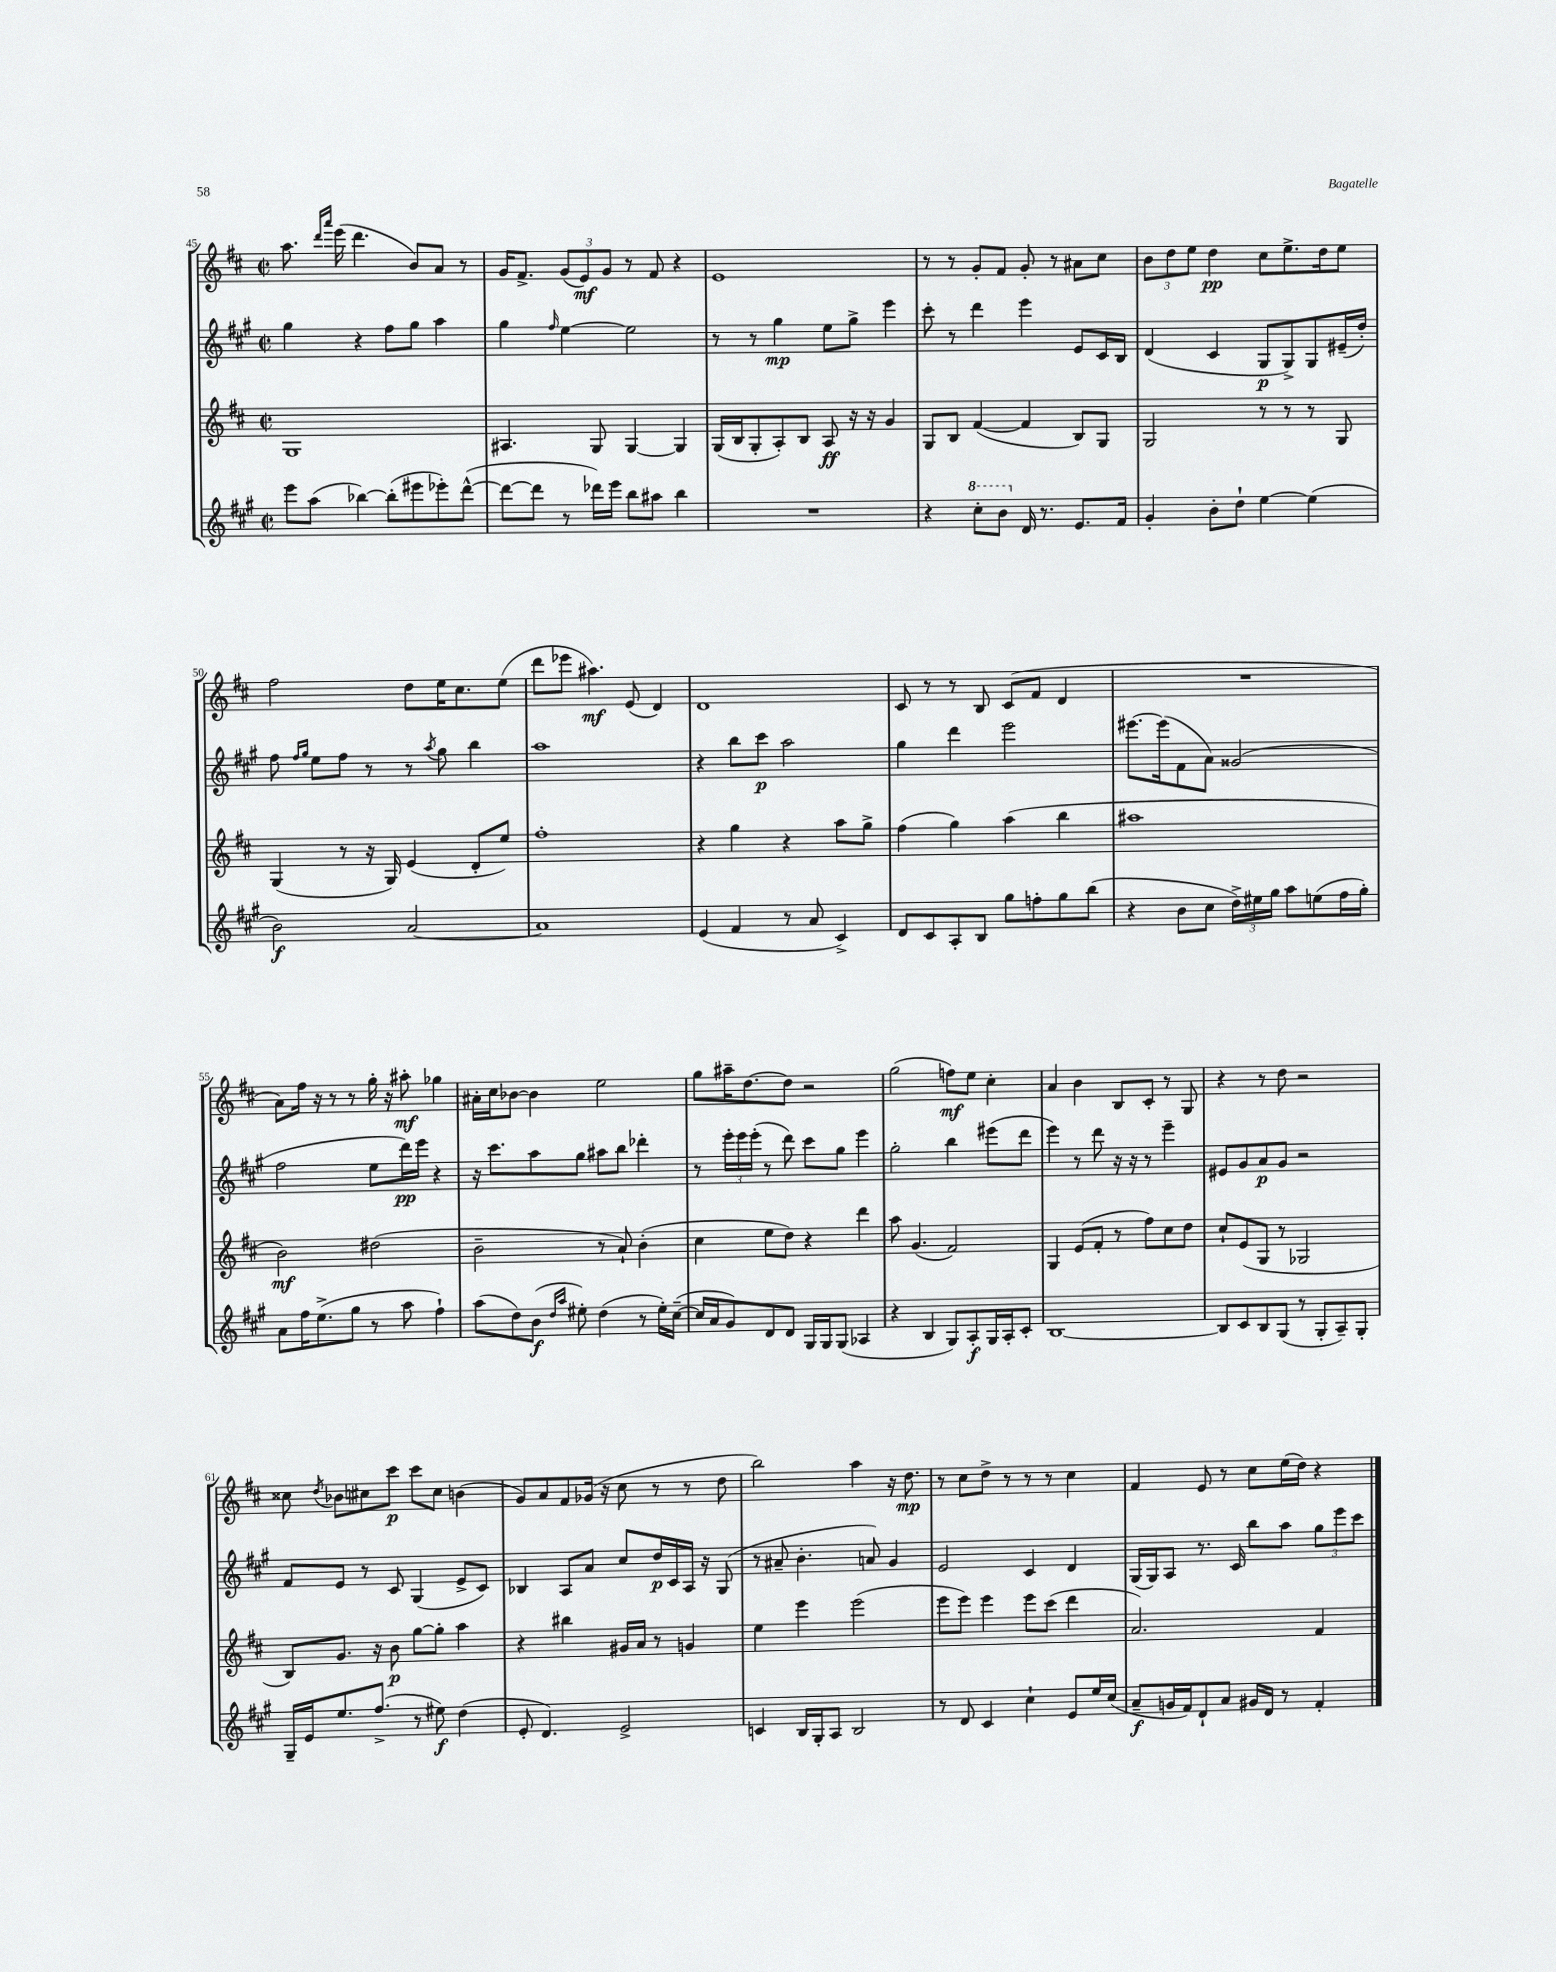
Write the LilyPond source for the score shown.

<<
\new StaffGroup <<
\new Staff = "s0" {
    \clef treble \key d \major \defaultTimeSignature \time 2/2
    \autoBeamOff a''8. \grace { d'''16[ a'''16] } e'''16( d'''4. b'8[) a'8] r8 |
    g'16[ fis'8.]-> \tuplet 3/2 { g'8[( e'8\mf) g'8] } r8 fis'8 r4 |
    e'1 |
    r8 r8 g'8[-. fis'8] g'8-. r8 ais'8[ cis''8] |
    \tuplet 3/2 { b'8[ d''8 e''8] } d''4\pp cis''8[ e''8.-> d''16 e''8] |
    fis''2 d''8[ e''16 cis''8. e''8]( |
    d'''8[ ees'''8] ais''4.\mf) e'8( d'4) |
    d'1 |
    cis'8 r8 r8 b8 cis'8[( fis'8] d'4 |
    R1 |
    a'8[) fis''16] r16 r8 r8 g''16-. r16 ais''8-.\mf ges''4 |
    ais'16[-. cis''16 bes'8]~ bes'4 e''2 |
    g''8[ ais''16-- d''8.~ d''8] r2 |
    g''2( f''8[\mf) e''8] cis''4-. |
    a'4 b'4 b8[ cis'8]-. r8 g8 |
    r4 r8 d''8 r2 |
    cisis''8 \acciaccatura { d''8 } bes'8[ cis''8 cis'''8]\p cis'''8[ cis''8] b'4( |
    g'8[) a'8 fis'8 ges'16]( r16 cis''8 r8 r8 d''8 |
    b''2) a''4 r16 d''8.\mp |
    r8 cis''8[ d''8]-> r8 r8 r8 cis''4 |
    fis'4 e'8 r8 cis''8[ e''16( d''16]) r4 \bar "|." |
}
\new Staff = "s1" {
    \clef treble \key a \major \defaultTimeSignature \time 2/2
    \autoBeamOff gis''4 r4 fis''8[ gis''8] a''4 |
    gis''4 \grace { fis''16 } e''4~ e''2 |
    r8 r8 gis''4\mp e''8[ gis''8]-> e'''4 |
    cis'''8-. r8 d'''4 e'''4 e'8[ cis'16 b16] |
    d'4( cis'4 gis8[\p gis8->) gis8 eis'16--( d''16]-.) |
    fis''8 \grace { fis''16[ gis''16] } e''8[ fis''8] r8 r8 \acciaccatura { a''8 } gis''8 b''4 |
    a''1 |
    r4 b''8[ cis'''8]\p a''2 |
    gis''4 d'''4 e'''2 |
    eis'''8.[~ eis'''16( fis'8 a'8]) gisis'2( |
    fis''2 e''8[ d'''16\pp) e'''16] r4 |
    r16 cis'''8.[ a''8 gis''8] ais''8[ b''8] des'''4-. |
    r8 \tuplet 3/2 { e'''16[-. e'''16 e'''16]-.( } r8 d'''8) cis'''8[ gis''8] e'''4 |
    gis''2-. b''4 eis'''8[( d'''8] |
    e'''4) r8 d'''8 r16 r16 r8 e'''4-- |
    eis'8[ gis'8 a'8\p gis'8] r2 |
    fis'8[ e'8] r8 cis'8 gis4( e'8[-> cis'8]) |
    bes4 a8[ a'8] cis''8[ d''16\p cis'16 a16] r16 gis8( |
    r8 ais'8-- b'4.-. a'8) gis'4 |
    e'2 cis'4 d'4 |
    gis16[( gis16) a8] r8. cis'16 b''8[ a''8] \tuplet 3/2 { gis''8[ e'''8 cis'''8] } \bar "|." |
}
\new Staff = "s2" {
    \clef treble \key d \major \defaultTimeSignature \time 2/2
    \autoBeamOff g1 |
    ais4. g8 g4~ g4 |
    g16[( b16 g8-. a8-.) b8] a8\ff r16 r16 g'4 |
    g8[ b8] fis'4~( fis'4 b8[) g8] |
    g2 r8 r8 r8 g8 |
    g4( r8 r16 g16) e'4( d'8[-. e''8]) |
    fis''1-. |
    r4 g''4 r4 a''8[ g''8]-> |
    fis''4( g''4) a''4( b''4 |
    ais''1 |
    b'2\mf) dis''2( |
    b'2-- r8 a'8-!) b'4-.( |
    cis''4 e''8[ d''8]) r4 d'''4 |
    a''8 g'4.( fis'2) |
    g4 e'8[( fis'8]-. r8 fis''8[) cis''8 d''8] |
    cis''8[-! e'8( g8] r8 ges2 |
    b8[) g'8.] r16 b'8\p g''8[~ g''8]-. a''4 |
    r4 bis''4 gis'16[ a'16] r8 g'4 |
    e''4 e'''4 e'''2( |
    e'''8[ e'''8]) e'''4 e'''8[ cis'''8]( d'''4 |
    a'2.) fis'4 \bar "|." |
}
\new Staff = "s3" {
    \clef treble \key a \major \defaultTimeSignature \time 2/2
    \autoBeamOff e'''8[ a''8]( bes''4~) bes''8[-.( eis'''8 ees'''8-.) d'''8]~-^( |
    d'''8[~ d'''8] r8 des'''16[) e'''16] b''8[ ais''8] b''4 |
    R1 |
    r4 \ottava #1 cis'''8[-. b''8] \ottava #0 d'16 r8. e'8.[ fis'16] |
    gis'4-. b'8[-. d''8]-! e''4~ e''4( |
    b'2\f) a'2~ |
    a'1 |
    e'4( fis'4 r8 a'8 cis'4->) |
    d'8[ cis'8 a8-. b8] gis''8[ f''8-. gis''8 b''8]( |
    r4 b'8[ cis''8] \tuplet 3/2 { d''16[->) eis''16 gis''16] } a''8[ e''8( fis''16 gis''16]-.) |
    a'8[ fis''16 e''8.->( gis''8] r8 a''8 fis''4-!) |
    a''8[( d''8) b'8]\f( \grace { d''16[ a''16] } eis''8-.) d''4( r8 eis''16[-.) cis''16]~--( |
    cis''16[ a'16 gis'8) d'8 d'8] gis16[ gis16 gis8]( aes4 |
    r4 b4 gis8[) a8-.\f gis16 a16-. cis'8]-. |
    b1~ |
    b8[ cis'8 b8 gis8]( r8 gis8[-. a8--) gis8]-. |
    gis16[-- e'16 e''8. fis''8.]->( r8 eis''8\f) d''4( |
    e'8-. d'4.) e'2-> |
    c'4 b16[ gis16-. a8] b2 |
    r8 d'8 cis'4 cis''4-! e'8[ e''16 cis''16]( |
    a'8[--\f g'16 fis'16) d'8-! a'8] gis'16[ d'16] r8 fis'4-. \bar "|." |
}
>>
>>
\layout { \context { \Score currentBarNumber = #45 } }
